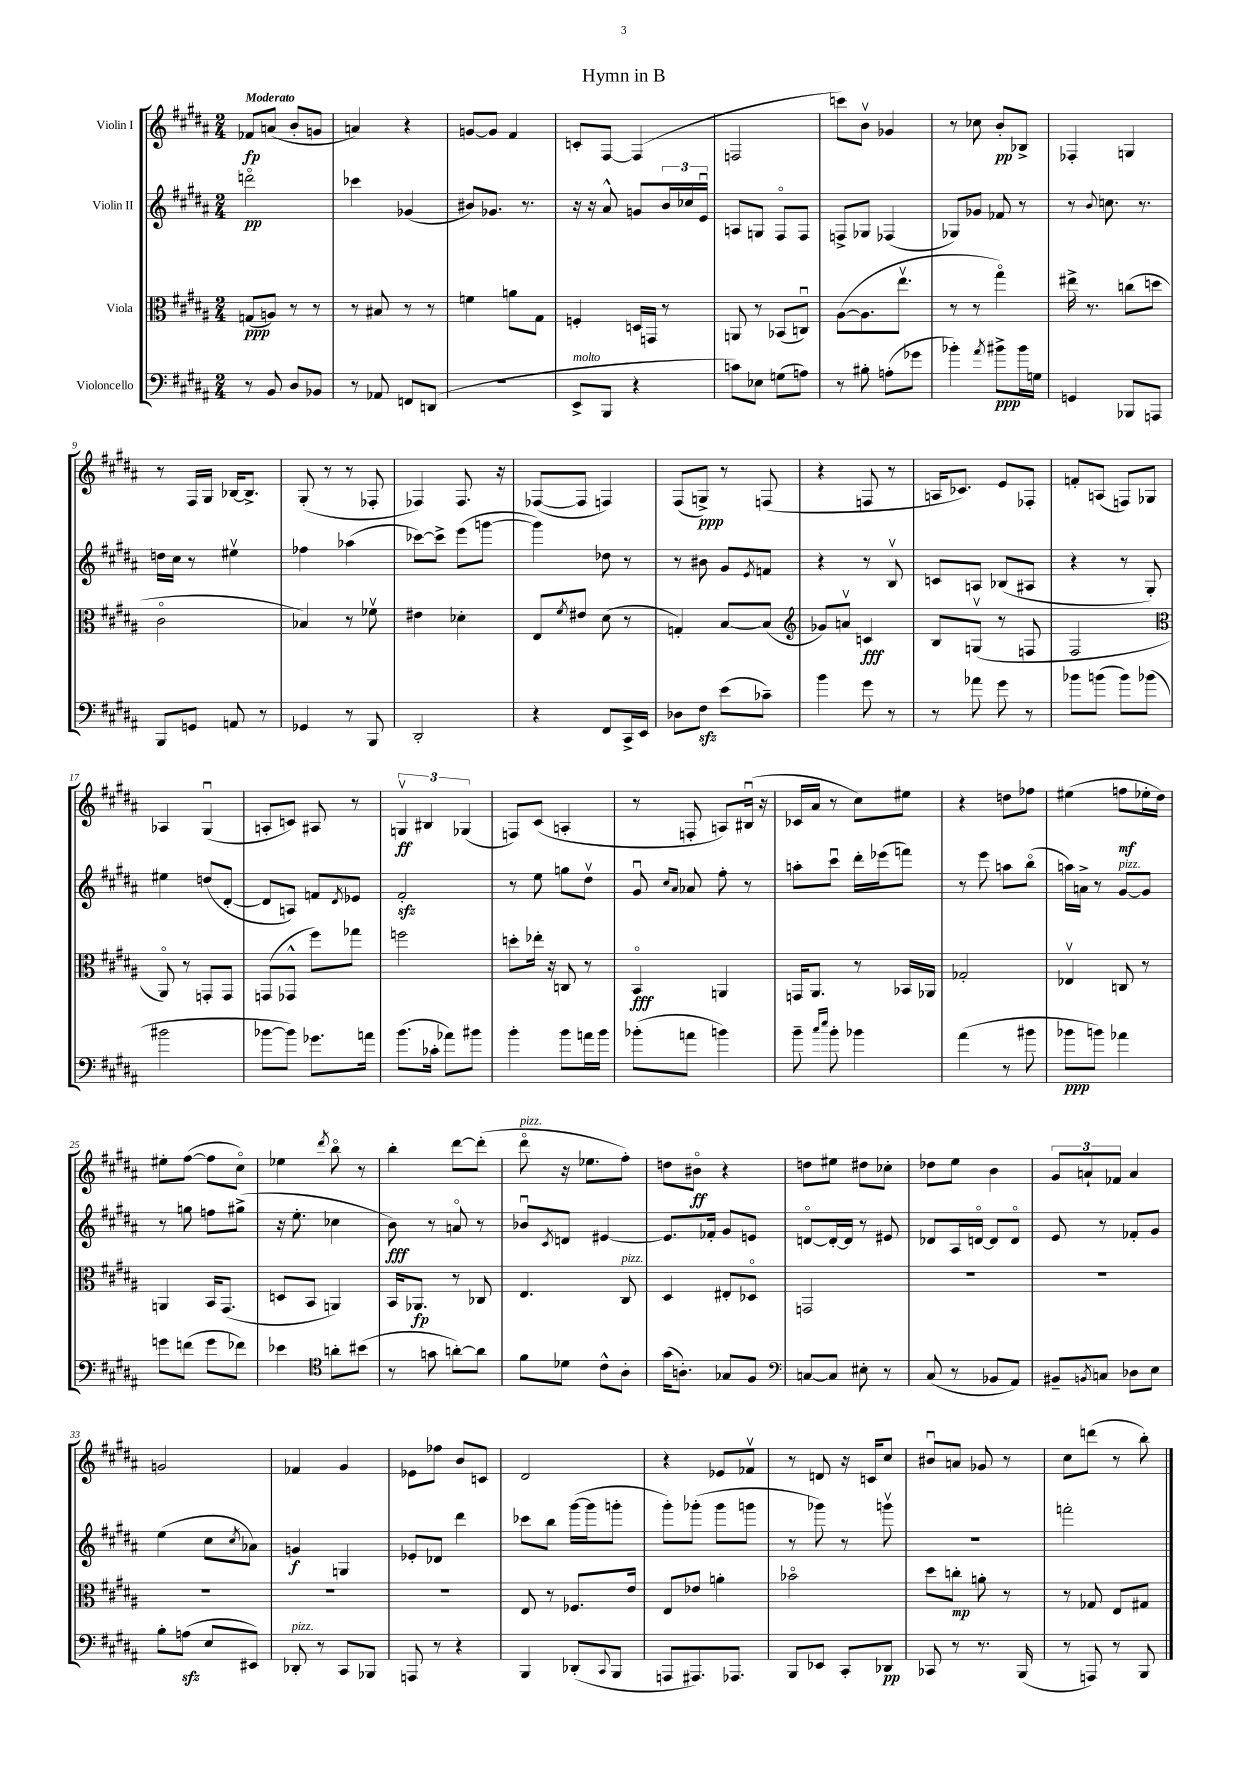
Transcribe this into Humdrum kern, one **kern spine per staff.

**kern	**dynam	**kern	**dynam	**kern	**dynam	**kern	**dynam
*part4	*part4	*part3	*part3	*part2	*part2	*part1	*part1
*staff4	*staff4	*staff3	*staff3	*staff2	*staff2	*staff1	*staff1
*I"Violoncello	*	*I"Viola	*	*I"Violin II	*	*I"Violin I	*
*clefF4	*	*clefC3	*	*clefG2	*	*clefG2	*
*k[f#c#g#d#a#]	*	*k[f#c#g#d#a#]	*	*k[f#c#g#d#a#]	*	*k[f#c#g#d#a#]	*
*M2/4	*	*M2/4	*	*M2/4	*	*M2/4	*
=1	=1	=1	=1	=1	=1	=1	=1
!	!	!	!	!	!	!LO:TX:a:B:t=Moderato	!
8r	.	(8Gn/L	ppp	2dddn\	pp	8f-X/L	fp
8BB/	.	8An/J)	.	.	.	(8an/J	.
8D#/L	.	8r	.	.	.	8b'/L	.
8BB-X/J	.	8r	.	.	.	8gn/J	.
=2	=2	=2	=2	=2	=2	=2	=2
8r	.	8r	.	4ccc-X\	.	4an/)	.
8AA-X/	.	8B#X/	.	.	.	.	.
8FFn/L	.	8r	.	(4g-X/	.	4r	.
(8DDn/J	.	8r	.	.	.	.	.
=3	=3	=3	=3	=3	=3	=3	=3
2r	.	4fn\	.	8b#X/L)	.	[8gn/L	.
.	.	.	.	8.g-X/J	.	8g/J]	.
.	.	8an\L	.	.	.	4f#/	.
.	.	.	.	8.r	.	.	.
.	.	8G#\J	.	.	.	.	.
=4	=4	=4	=4	=4	=4	=4	=4
!LO:TX:a:i:t=molto	!	!	!	!	!	!	!
8EE^/L	.	4Fn'/	.	16r	.	8cn'/L	.
.	.	.	.	16r	.	.	.
8BBB/J	.	.	.	8a#^^/	.	[8F#/J	.
4r	.	16Dn/LL	.	8gn/L	.	(4F#/]	.
.	.	16GGn/JJ	.	.	.	.	.
.	.	8r	.	24b/L	.	.	.
.	.	.	.	24cc-X/	.	.	.
.	.	.	.	24eu/JJ	.	.	.
=5	=5	=5	=5	=5	=5	=5	=5
8cn\L)	.	8AAn/	.	8An/L	.	2Fn/	.
8E-X\J	.	8r	.	8Gn/J	.	.	.
(8Gn\L	.	(8BB-X/L	.	8F#/L	.	.	.
8An\J)	.	8Cnu/J)	.	8F#/J	.	.	.
=6	=6	=6	=6	=6	=6	=6	=6
8r	.	([8A#\L	.	8Fn^/L	.	8cccn\L)	.
8B#X'\	.	8.A#\]	.	8G-X/J	.	8bv\J	.
(8An'\L	.	.	.	(4F-X/	.	4g-X/	.
.	.	8.eev\J	.	.	.	.	.
8g-X\J	.	.	.	.	.	.	.
=7	=7	=7	=7	=7	=7	=7	=7
4b-X'\)	.	8r	.	8G-X/L)	.	8r	.
.	.	8r	.	8g-X/J	.	8cc-X\	.
8qa#/	.	.	.	.	.	.	.
8b#X^\L	ppp	4gg#\)	.	8f-X/	.	8b'/L	pp
16b#\L	.	.	.	8r	.	8B-X^/J	.
16Gn\JJ	.	.	.	.	.	.	.
=8	=8	=8	=8	=8	=8	=8	=8
4GGn/	.	16ee#X^\	.	8r	.	4F-X'/	.
.	.	8.r	.	.	.	.	.
.	.	.	.	8qqb/	.	.	.
.	.	.	.	8.ccn\	.	.	.
8BBB-X/L	.	(8ccn\L	.	.	.	4Gn/	.
.	.	.	.	8.r	.	.	.
8AAAn/J	.	8ddn\J	.	.	.	.	.
!!LO:LB:g=z
=9	=9	=9	=9	=9	=9	=9	=9
8BBB/L	.	2c#\	.	16ddn\LL	.	8r	.
.	.	.	.	16cc#\JJ	.	.	.
8GGn/J	.	.	.	8r	.	16F#/LL	.
.	.	.	.	.	.	16G#/JJ	.
8AAn/	.	.	.	4ee#Xv\	.	[16B-X/KL	.
.	.	.	.	.	.	8.B-^/J]	.
8r	.	.	.	.	.	.	.
=10	=10	=10	=10	=10	=10	=10	=10
4GG-X/	.	4B-X/)	.	4ff-X\	.	(8G#'/	.
.	.	.	.	.	.	8r	.
8r	.	8r	.	(4aa-X\	.	8r	.
8BBB/	.	8f-Xv\	.	.	.	8F-X'/	.
=11	=11	=11	=11	=11	=11	=11	=11
2DD#'/	.	4e#X\	.	[8ccc-X\L)	.	4F-X/)	.
.	.	.	.	8ccc-^\J]	.	.	.
.	.	4d-X'\	.	(8eee\L	.	8.F-/	.
.	.	.	.	[8gggn\J	.	.	.
.	.	.	.	.	.	16r	.
=12	=12	=12	=12	=12	=12	=12	=12
4r	.	8E/L	.	4ggg\])	.	([8F-X/L	.
.	.	8qf#/	.	.	.	.	.
.	.	8e#X/J	.	.	.	8F-/J]	.
8FF#/L	.	(8d#\	.	8dd-X\	.	4Fn/)	.
16CC#^/L	.	8r	.	8r	.	.	.
16EE/JJ	.	.	.	.	.	.	.
=13	=13	=13	=13	=13	=13	=13	=13
8D-X\L	.	4Gn'/)	.	8r	.	(8F#/L	.
8F#zz\J	.	.	.	8b#X\	.	8Gn^/J)	ppp
(8e\L	.	[8B/L	.	8g#/L	.	8r	.
.	.	.	.	8qe/	.	.	.
8c-X~\J)	.	(8B/J]	.	8fn/J	.	(8Fn/	.
=14	=14	=14	=14	=14	=14	=14	=14
*	*	*clefG2	*	*	*	*	*
4b\	.	8g-X/L)	.	4r	.	4r	.
.	.	8anv/J	.	.	.	.	.
8g#\	.	4cn/	fff	8r	.	8Fn/	.
8r	.	.	.	8Bv/	.	8r	.
=15	=15	=15	=15	=15	=15	=15	=15
8r	.	8B/L	.	8cn/L	.	16An/KL	.
.	.	.	.	.	.	8.c-X/J)	.
8a-X\	.	(8Gnv/J	.	8An/J	.	.	.
8g#\	.	8r	.	(8B-X/L	.	8e/L	.
8r	.	8Fn/	.	8A#X/J	.	8F-X'/J	.
=16	=16	=16	=16	=16	=16	=16	=16
8b-X\L	.	2F#/	.	4r	.	8fn'/L	.
(8bn\J	.	.	.	.	.	(8An/J	.
8b\L)	.	.	.	8r	.	8Fn/L)	.
(8b-X\J	.	.	.	8G#'/)	.	8G-X/J	.
!!LO:LB:g=z
=17	=17	=17	=17	=17	=17	=17	=17
*	*	*clefC3	*	*	*	*	*
2b#X\	.	8AA#/)	.	4ee#X\	.	4A-X/	.
.	.	8r	.	.	.	.	.
.	.	8GGn'/L	.	(8ddn/L	.	(4G#u/	.
.	.	8GG/J	.	[8d#'/J	.	.	.
=18	=18	=18	=18	=18	=18	=18	=18
[8b-X\L	.	(8GGn/L	.	8d#/L]	.	8An'/L	.
8b-\J])	.	8GG-X^^/J	.	8An/J)	.	8cn/J)	.
8.g-X\L	.	8ff#\L)	.	8fn/L	.	8A#X/	.
.	.	.	.	8qd#/	.	.	.
.	.	8gg-X\J	.	8e-X/J	.	8r	.
16an\Jk	.	.	.	.	.	.	.
=19	=19	=19	=19	=19	=19	=19	=19
(8.b\L	.	2ffn\	.	2f#zz'/	.	6Gnv/	ff
.	.	.	.	.	.	6B#X/	.
16c-X'\Jk	.	.	.	.	.	.	.
8a-X\L)	.	.	.	.	.	.	.
.	.	.	.	.	.	(6G-X/	.
8b#X\J	.	.	.	.	.	.	.
=20	=20	=20	=20	=20	=20	=20	=20
4b'\	.	8ddn'\L	.	8r	.	8Fn/L)	.
.	.	16ee-X'\Jk	.	8ee\	.	(8c#/J	.
.	.	16r	.	.	.	.	.
8b\L	.	8Cn/	.	8ggn\L	.	4An'/	.
16an\L	.	8r	.	8dd#v\J	.	.	.
16b\JJ	.	.	.	.	.	.	.
=21	=21	=21	=21	=21	=21	=21	=21
(8b-X'\L	.	4BB/	fff	8g#u/	.	8r	.
.	.	.	.	16qqcc#/LL	.	.	.
.	.	.	.	16qqa#/JJ	.	.	.
8an\J	.	.	.	8a-X/	.	8Fn'/	.
4bn\)	.	4AAn/	.	8ff#'\	.	8An/L)	.
.	.	.	.	8r	.	(16B#Xu/Jk	.
.	.	.	.	.	.	16r	.
=22	=22	=22	=22	=22	=22	=22	=22
8b~\	.	16GGn/KL	.	8aan'\L	.	16c-X/LL	.
.	.	8.AA#/J	.	.	.	16a#/JJ	.
16qqcc#/LL	.	.	.	.	.	.	.
16qqee/JJ	.	.	.	.	.	.	.
8b'\	.	.	.	8ccc#u\J	.	8r	.
4b-X\	.	8r	.	16ddd#'\LL	.	8cc#\L)	.
.	.	.	.	(16eee-X\J	.	.	.
.	.	16BB-X/LL	.	8fffn\J)	.	8ee#X\J	.
.	.	16AA-X/JJ	.	.	.	.	.
=23	=23	=23	=23	=23	=23	=23	=23
(4a#\	.	2G-X'/	.	8r	.	4r	.
.	.	.	.	8eee\	.	.	.
8r	.	.	.	8aan\L	.	8ddn\L	.
8b#X\	.	.	.	(8bb\J	.	8ff-X\J	.
=24	=24	=24	=24	=24	=24	=24	=24
8b-X\L	ppp	4E-Xv/	.	16aan\LL)	.	(4ee#X\	.
.	.	.	.	16an^\JJ	.	.	.
8bn\J)	.	.	.	8r	.	.	.
!	!	!	!	!LO:TX:a:i:t=pizz.	!	!	!
4a-X\	.	8Cn/	.	[8g#/L	.	8ffn\L	mf
.	.	8r	.	8g#/J]	.	16ee-X'\L	.
.	.	.	.	.	.	16dd#\JJ)	.
!!LO:LB:g=z
=25	=25	=25	=25	=25	=25	=25	=25
8gn\L	.	4AAn/	.	8r	.	8ee#X'\L	.
(8fn\J	.	.	.	8ggn\	.	([8ff#\J	.
8g\L	.	16BB/KL	.	8ffn\L	.	8ff#\L]	.
.	.	(8.GG#/J	.	.	.	.	.
8f-X\J)	.	.	.	(8gg#X^\J	.	8cc#\J)	.
=26	=26	=26	=26	=26	=26	=26	=26
4e-X\	.	8Dn/L	.	16r	.	4ee-X\	.
.	.	.	.	8.ee'\	.	.	.
.	.	8BB/J	.	.	.	.	.
*clefC4	*	*	*	*	*	*	*
.	.	.	.	.	.	8qddd#/	.
8an'\L	.	4AAn/)	.	4cc-X\	.	8bb\	.
(8b#X\J	.	.	.	.	.	8r	.
=27	=27	=27	=27	=27	=27	=27	=27
8r	.	16BB/KL	.	8b\)	fff	4bb'\	.
.	.	8.AA-X/J	fp	.	.	.	.
8gn\	.	.	.	8r	.	.	.
[8an'\L)	.	8r	.	8an/	.	[8ddd#\L	.
8a\J]	.	8C-X/	.	8r	.	(8ddd#'\J]	.
=28	=28	=28	=28	=28	=28	=28	=28
!	!	!	!	!	!	!LO:TX:a:i:t=pizz.	!
8f#\L	.	4.E/	.	8b-Xu/L	.	8ddd#\	.
.	.	.	.	8qc#/	.	.	.
8d-X\J	.	.	.	8dn/J	.	16r	.
.	.	.	.	.	.	8.ee-X\L	.
8c#^^\L	.	.	.	[4e#X/	.	.	.
!	!	!LO:TX:a:i:t=pizz.	!	!	!	!	!
8A#'\J	.	8C#/	.	.	.	8ff#'\J)	.
=29	=29	=29	=29	=29	=29	=29	=29
(16g#\KL	.	4D#/	.	8.e#/L]	.	8ddn\L	.
8.An'\J)	.	.	.	.	.	.	.
.	.	.	.	.	.	8b#X\J	ff
.	.	.	.	16f-X'/Jk	.	.	.
8G-X/L	.	8E#X'/L	.	8g#/L	.	4r	.
8F#/J	.	8D-X/J	.	8en/J	.	.	.
=30	=30	=30	=30	=30	=30	=30	=30
*clefF4	*	*	*	*	*	*	*
[8Cn/L	.	2GGn/	.	[8dn/L	.	8ddn\L	.
8C/J]	.	.	.	16d'/L_	.	8ee#X\J	.
.	.	.	.	16d/JJ]	.	.	.
8E#X'\	.	.	.	8r	.	8dd#X\L	.
8r	.	.	.	8e#X/	.	8cc-X'\J	.
=31	=31	=31	=31	=31	=31	=31	=31
(8C#/	.	2r	.	8d-X/L	.	8dd-X\L	.
8r	.	.	.	16A#/L	.	8ee\J	.
.	.	.	.	[16dn/JJ	.	.	.
8BB-X/L	.	.	.	8d/L]	.	4b\	.
8AA#/J)	.	.	.	8d/J	.	.	.
=32	=32	=32	=32	=32	=32	=32	=32
8BB#X~/L	.	2r	.	8e/	.	12g#/L	.
.	.	.	.	.	.	12an`/	.
8qBBn/	.	.	.	.	.	.	.
8Cn/J	.	.	.	8r	.	.	.
.	.	.	.	.	.	12f-X/J	.
8D-X\L	.	.	.	8f-X'/L	.	4a/	.
8E\J	.	.	.	8g#/J	.	.	.
!!LO:LB:g=z
=33	=33	=33	=33	=33	=33	=33	=33
8B'\L	.	2r	.	(4ee\	.	2gn/	.
(8Anzz\J	.	.	.	.	.	.	.
8E/L	.	.	.	8cc#\L	.	.	.
.	.	.	.	8qcc#/	.	.	.
8EE#X/J)	.	.	.	8a-X\J)	.	.	.
=34	=34	=34	=34	=34	=34	=34	=34
!LO:TX:a:i:t=pizz.	!	!	!	!	!	!	!
8DD-X'/	.	2r	.	4gn/	f	4f-X/	.
8r	.	.	.	.	.	.	.
8CC#/L	.	.	.	4Gn/	.	4g#/	.
8BBB-X/J	.	.	.	.	.	.	.
=35	=35	=35	=35	=35	=35	=35	=35
8AAAn/	.	2r	.	8e-X'/L	.	8e-X\L	.
8r	.	.	.	8d-X/J	.	8ff-X\J	.
4r	.	.	.	4ddd#\	.	8b/L	.
.	.	.	.	.	.	8cn/J	.
=36	=36	=36	=36	=36	=36	=36	=36
4BBB/	.	8E/	.	8ccc-X\L	.	2d#/	.
.	.	8r	.	8bb\J	.	.	.
(8DD-X'/L	.	8.F-X/L	.	([16ggg#\LL	.	.	.
.	.	.	.	16ggg#\J]	.	.	.
8qqCC#/	.	.	.	.	.	.	.
8BBB/J	.	.	.	8gggn'\J	.	.	.
.	.	16e/Jk	.	.	.	.	.
=37	=37	=37	=37	=37	=37	=37	=37
8AAAn/L	.	8E/L	.	8ggg#'\L)	.	4r	.
8.AAA#X/)	.	8e-X/J	.	(8ggg-X'\J	.	.	.
.	.	4an'\	.	8ggg-\L	.	8e-X/L	.
8.AAA-X/J	.	.	.	.	.	.	.
.	.	.	.	8gggn\J	.	8f-Xv/J	.
=38	=38	=38	=38	=38	=38	=38	=38
8BBB/L	.	2b-X\	.	8r	.	8r	.
8EE-X/J	.	.	.	8ggg-X\)	.	8dn/	.
8CC#'/L	.	.	.	8r	.	16r	.
.	.	.	.	.	.	16cn/KL	.
8DD-X/J	pp	.	.	8gggnv\	.	8cc#/J	.
=39	=39	=39	=39	=39	=39	=39	=39
8CC-X/	.	8dd#\L	.	2r	.	8b#Xu/L	.
8r	.	8ccn'\J	mp	.	.	8an/J	.
8.r	.	8an'\	.	.	.	8g-X/	.
.	.	8r	.	.	.	8r	.
(16BBB/	.	.	.	.	.	.	.
=40	=40	=40	=40	=40	=40	=40	=40
8r	.	8r	.	2fffn'\	.	8cc#\L	.
8AAAn/)	.	8G-X/	.	.	.	(8dddn\J	.
8r	.	8E/L	.	.	.	8r	.
8BBB/	.	8G#X/J	.	.	.	8bb'\)	.
==	==	==	==	==	==	==	==
*-	*-	*-	*-	*-	*-	*-	*-
